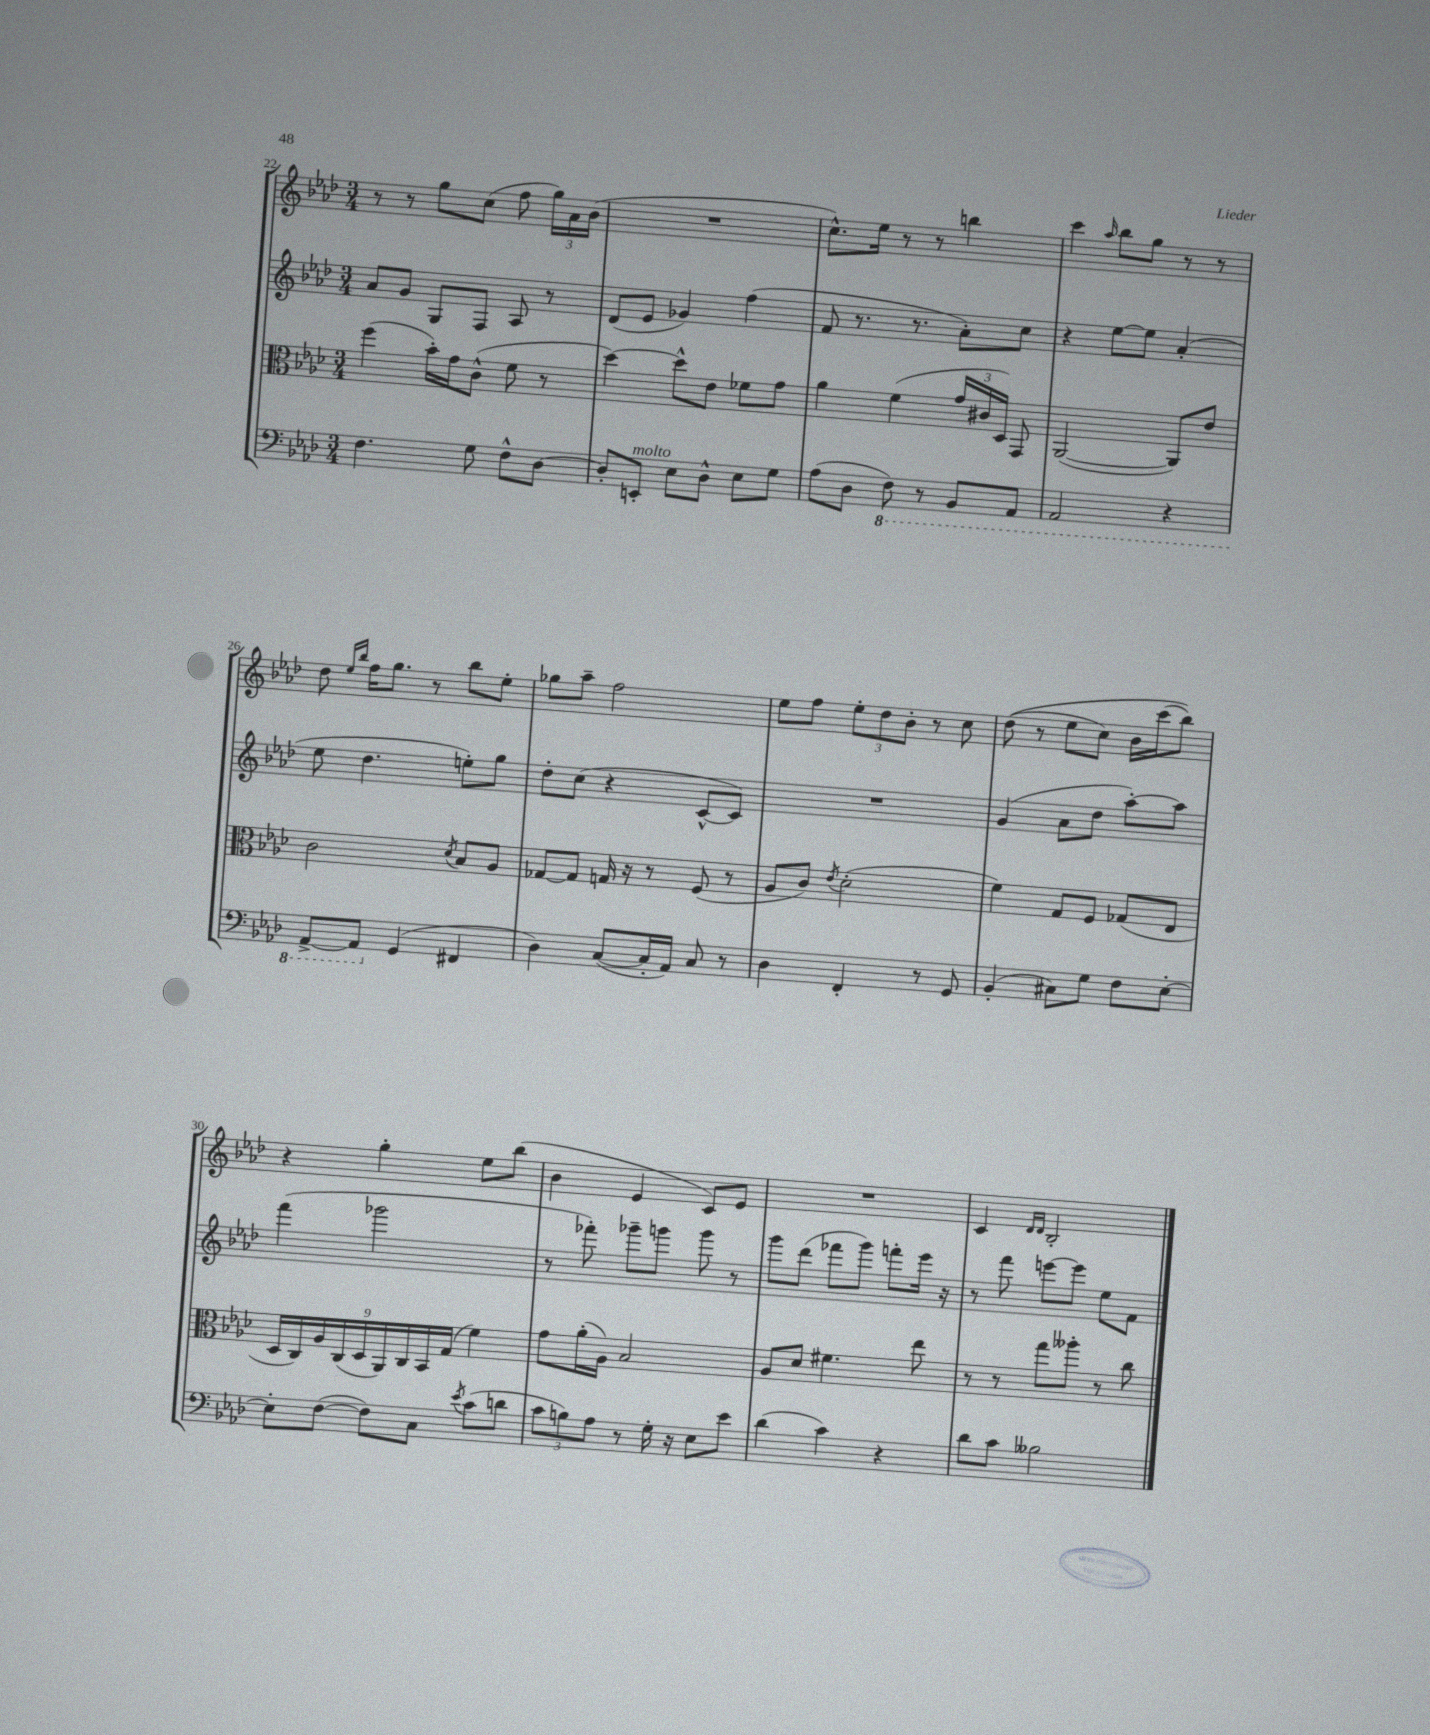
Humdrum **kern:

**kern	**kern	**kern	**kern
*staff4	*staff3	*staff2	*staff1
*clefF4	*clefC3	*clefG2	*clefG2
*k[b-e-a-d-]	*k[b-e-a-d-]	*k[b-e-a-d-]	*k[b-e-a-d-]
*M3/4	*M3/4	*M3/4	*M3/4
4.F	(4ff	8a-	8r
.	.	8g	8r
.	16b-')	8G	8gg
.	16g	.	.
8G	(8c^^	8F	(8cc
8F^^	8f	8A-	8ff
[8D-	8r	8r	24gg)
.	.	.	24a-
.	.	.	(24b-
=	=	=	=
8D-']	[4dd-)	(8d-	2.r
8EE'	.	8e-	.
8E-	8dd-^^]	4g-)	.
8D-^^	8e-	.	.
8E-	8f-	(4ff	.
8G	8g	.	.
=	=	=	=
(8A-	4a-	8f	8.cc^^)
8D-	.	8.r	.
.	.	.	16ee-
8FF)	(4f	.	8r
.	.	8.r	.
8r	.	.	8r
8BBB-	24g	8a-')	4bb
.	24c#	.	.
.	24D-)	.	.
8AAA-	8GG	8cc	.
=	=	=	=
2AAA-	([2AA-	4r	4ccc
.	.	.	16qqaa-
.	.	[8ee-	8bb-
.	.	8ee-]	8gg
4r	8AA-])	(4a-'	8r
.	8e-	.	8r
=	=	=	=
[8AAA-^	2c	8ee-	8dd-
.	.	.	16qqee-
.	.	.	16qqbb-
8AAA-]	.	4.dd-	16ff
.	.	.	8.gg
(4GG	.	.	.
.	.	.	8r
.	8qd-	.	.
4FF#	8B-	8ee')	8bb-
.	8A-	8gg	8ee-'
=	=	=	=
4D-)	[8G-	8dd-'	8gg-
.	8G-]	(8cc	8aa-~
([8C	16G	4r	2ff
.	16r	.	.
16C']	8r	.	.
16AA-)	.	.	.
8C	(8F	[8c^^	.
8r	8r	8c])	.
=	=	=	=
4D-	8A-	2.r	8ee-
.	8c)	.	8ff
.	8qe-	.	.
4FF'	(2d-'	.	12ee-'
.	.	.	12dd-
.	.	.	12b-'
8r	.	.	8r
8GG	.	.	8cc
=	=	=	=
(4BB-'	4f)	(4g	&((8dd-
.	.	.	8r
8C#)	8G	8a-	8ee-
8G	8F	8dd-	8cc)
8F	(8G-	[8aa-')	16b-
.	.	.	(16ccc
[8E-'	8E-	8aa-]	8bb-)&)
=	=	=	=
8E-']	18D-	(4fff	4r
.	18C)	.	.
.	18A-	.	.
([8F	.	.	.
.	(18C	.	.
.	18D-	.	.
8F])	.	2ggg-	4gg'
.	18AA-)	.	.
.	18C	.	.
8C	.	.	.
.	18BB-	.	.
.	(18G	.	.
8qe-	.	.	.
(8c	4f)	.	8ee-
8d	.	.	(8bb-
=	=	=	=
12c	8g	8r	4b-
12B)	.	.	.
.	(16a-'	8fff-')	.
12A-	.	.	.
.	16A-)	.	.
8r	2B-	8ggg-~	4e-
16G'	.	8ggg	.
16r	.	.	.
8E-	.	8ggg	8c)
8e-	.	8r	8e-
=	=	=	=
(4d-	8A-	8ggg	2.r
.	8d-	(8ddd-	.
4c)	4.f#	8fff-	.
.	.	8ggg)	.
4r	.	8fff'	.
.	8ee-	16eee-	.
.	.	16r	.
=	=	=	=
8d-	8r	8r	4c
8c	8r	8fff	.
.	.	.	16qqd-
.	.	.	16qqd-
2B--	8gg	[8eee	2B-'
.	8aa--'	8eee]	.
.	8r	8ee-	.
.	8cc	8f	.
==	==	==	==
*-	*-	*-	*-
